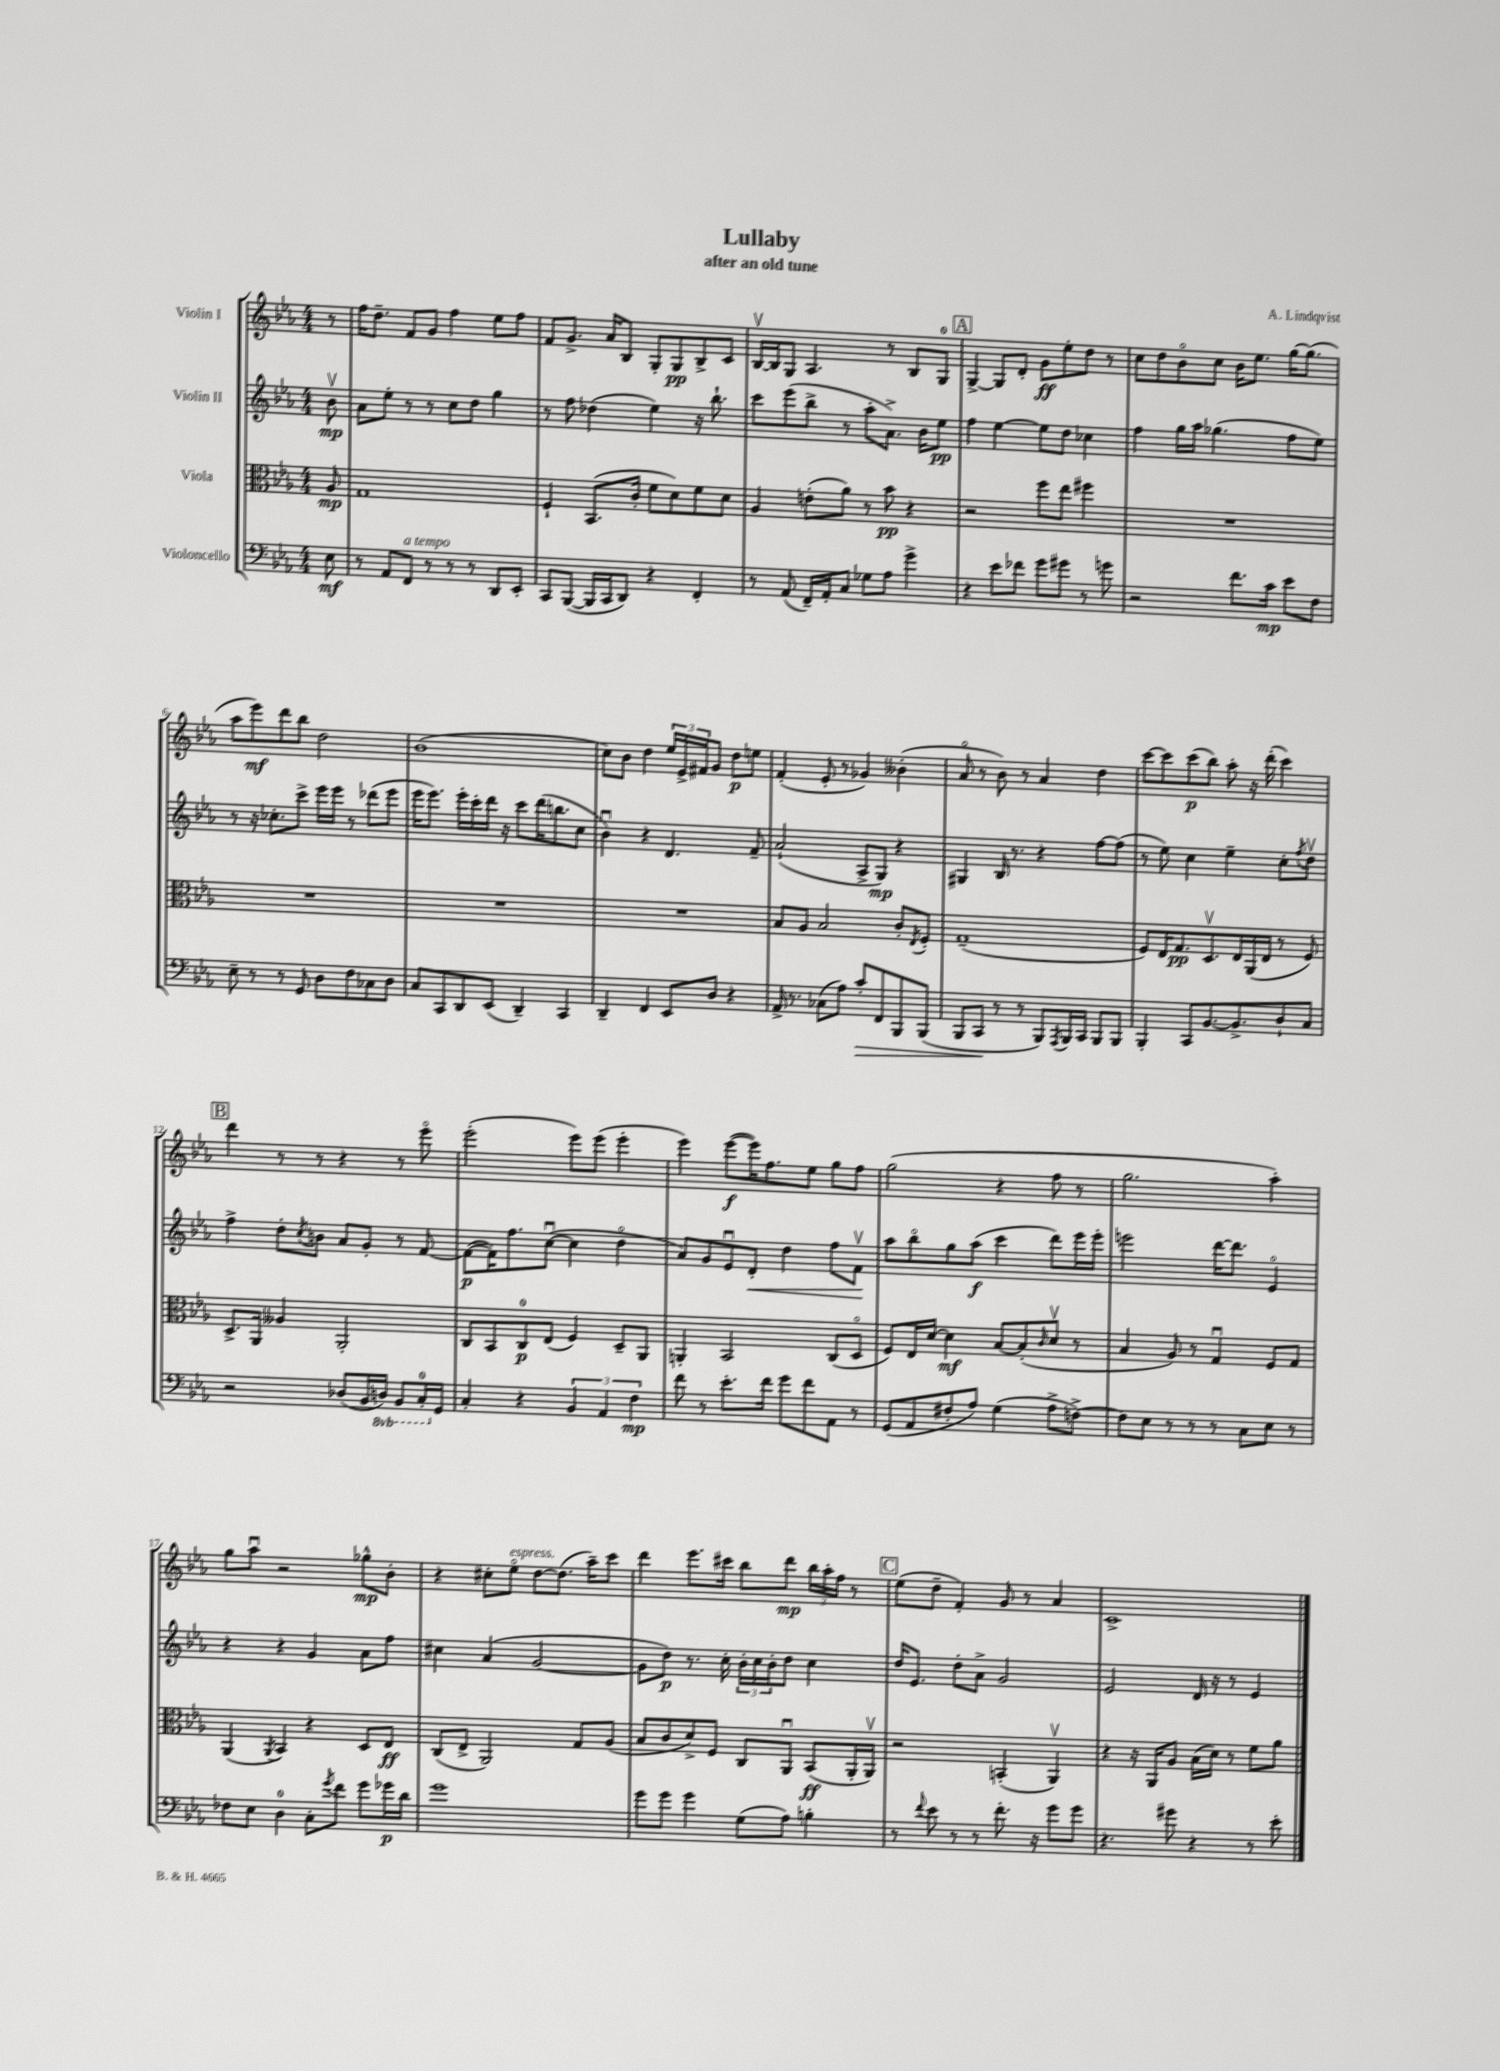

**kern	**dynam	**kern	**dynam	**kern	**dynam	**kern	**dynam
*part4	*part4	*part3	*part3	*part2	*part2	*part1	*part1
*staff4	*staff4	*staff3	*staff3	*staff2	*staff2	*staff1	*staff1
*I"Violoncello	*	*I"Viola	*	*I"Violin II	*	*I"Violin I	*
*clefF4	*	*clefC3	*	*clefG2	*	*clefG2	*
*k[b-e-a-]	*	*k[b-e-a-]	*	*k[b-e-a-]	*	*k[b-e-a-]	*
*M4/4	*	*M4/4	*	*M4/4	*	*M4/4	*
=	=	=	=	=	=	=	=
8E-\	mf	8A-/	mp	8b-v\	mp	8r	.
=1	=1	=1	=1	=1	=1	=1	=1
8r	.	1G	.	8a-\L	.	16ff\KL	.
.	.	.	.	.	.	8.dd~\J	.
8AA-/L	.	.	.	8ee-'\J	.	.	.
!LO:TX:a:i:t=a tempo	!	!	!	!	!	!	!
8FF/J	.	.	.	8r	.	8f/L	.
8r	.	.	.	8r	.	8g/J	.
8r	.	.	.	8cc\L	.	4ff\	.
8r	.	.	.	8dd\J	.	.	.
8DD/L	.	.	.	4gg\	.	8ee-\L	.
8EE-'/J	.	.	.	.	.	8ff\J	.
=2	=2	=2	=2	=2	=2	=2	=2
8CC/L	.	4F`/	.	8r	.	8f/L	.
([8BBB-/J	.	.	.	8ff\	.	8.g^/J	.
16BBB-/LL]	.	(8.BB-/L	.	(4dd-X\	.	.	.
16CC/J	.	.	.	.	.	16a-/KL	.
8DD/J)	.	.	.	.	.	8B-/J	.
.	.	16c'/Jk	.	.	.	.	.
4r	.	8f\L	.	4ee-\)	.	8G'/L	.
.	.	8d\)	.	.	.	8G/	pp
4FF'/	.	8f\	.	16r	.	8B-^/	.
.	.	.	.	8.bb-`\	.	.	.
.	.	8d\J	.	.	.	8c/J	.
=3	=3	=3	=3	=3	=3	=3	=3
8r	.	4A-/	.	8ccc\L	.	[16B-v/LL	.
.	.	.	.	.	.	16B-/J]	.
(8AA-/	.	.	.	(8eee-\	.	8G/J	.
16FF~/LL)	.	(8en'\L	.	8bb-^\J	.	4.A-/	.
16AA-'/J	.	.	.	.	.	.	.
8C/J	.	8a-\J)	.	8r	.	.	.
8G-X\L	.	8r	.	8aa-'\L	.	.	.
8A-\J	.	8b-\	pp	8.a-^\J)	.	8r	.
4g^\	.	4r	.	.	.	8B-/L	.
.	.	.	.	16b-\KL	.	.	.
.	.	.	.	8ee-\J	pp	8G/J	.
!!LO:REH:place=s1:t=A
=4	=4	=4	=4	=4	=4	=4	=4
4r	.	2r	.	4ff\	.	[4G^/	.
8e-\L	.	.	.	[4ee-\	.	8G/L]	.
8f-X\J	.	.	.	.	.	8d'/J	.
8g\L	.	8ff\L	.	8ee-\L]	.	8g\L	ff
8g#X\J	.	8ee-\J	.	8dd\J	.	8ee-'\	.
8r	.	4ff#X\	.	4cc-X\	.	8dd\J	.
8gn\	.	.	.	.	.	8r	.
=5	=5	=5	=5	=5	=5	=5	=5
2r	.	1r	.	4ff\	.	8cc\L	.
.	.	.	.	.	.	8dd\	.
.	.	.	.	16gg\LL	.	8b-\	.
.	.	.	.	16aa-\JJ	.	.	.
.	.	.	.	(4.gg-X\	.	8cc\J	.
8.f\L	.	.	.	.	.	16b-\KL	.
.	.	.	.	.	.	8.ee-\J	.
16c\Jk	mp	.	.	.	.	.	.
8e-\L	.	.	.	8ff\L	.	[16gg\KL	.
.	.	.	.	.	.	(8.gg\J]	.
8F\J	.	.	.	8ee-\J)	.	.	.
!!LO:LB:g=z
=6	=6	=6	=6	=6	=6	=6	=6
8E-~\	.	1r	.	8r	.	8aa-\L	.
8r	.	.	.	16r	.	8eee-\)	mf
.	.	.	.	8.cc-X'\L	.	.	.
8r	.	.	.	.	.	8ddd\	.
8GG/	.	.	.	8ccc^\J	.	8bb-\J	.
8D\L	.	.	.	16eee-\LL	.	2dd\	.
.	.	.	.	16eee-\JJ	.	.	.
8F\	.	.	.	8r	.	.	.
8C-X\	.	.	.	(8ddd-X\L	.	.	.
8D\J	.	.	.	8eee-\J	.	.	.
=7	=7	=7	=7	=7	=7	=7	=7
8C/L	.	1r	.	16eee-\KL	.	(1b-	.
.	.	.	.	8.eee-\J)	.	.	.
8CC/	.	.	.	.	.	.	.
8DD/	.	.	.	16eee-'\LL	.	.	.
.	.	.	.	16ccc'\	.	.	.
(8EE-/J	.	.	.	16ddd\JJ	.	.	.
.	.	.	.	16r	.	.	.
4DD~/)	.	.	.	8ccc\L	.	.	.
.	.	.	.	(16ddd\K	.	.	.
.	.	.	.	8.bbn\	.	.	.
4CC/	.	.	.	.	.	.	.
.	.	.	.	8cc\J	.	.	.
=8	=8	=8	=8	=8	=8	=8	=8
4DD~/	.	1r	.	4b-u\)	.	8cc\L)	.
.	.	.	.	.	.	8b-\J	.
4FF/	.	.	.	4r	.	4dd\	.
8EE-/L	.	.	.	4.d/	.	24ee-/LL	.
.	.	.	.	.	.	24e-^/	.
.	.	.	.	.	.	24f#X/J	.
8D/J	.	.	.	.	.	8g/J	.
4r	.	.	.	.	.	8dd\L	p
.	.	.	.	8f~/	.	8een\J	.
=9	=9	=9	=9	=9	=9	=9	=9
16AA-^/	.	8B-/L	.	(2a-`/	.	(4f'/	.
8.r	.	.	.	.	.	.	.
.	.	8A-/J	.	.	.	.	.
(8C-X\L	.	2B-/	.	.	.	8e-'/	.
8A-\J)	.	.	.	.	.	8r	.
!	!LO:HP:b	!	!	!	!	!	!
8c'/L	>	.	.	8A-^/L	.	4g-X/)	.
8FF/	.	.	.	8G/J)	mp	.	.
8BBB-/	.	8c'/L	.	4r	.	(4b--X'\	.
.	.	8qE-/	.	.	.	.	.
(8BBB-/J	.	8F'/J	.	.	.	.	.
=10	=10	=10	=10	=10	=10	=10	=10
8BBB-/L	.	(1G~	.	4G#X/	.	8a-/	.
8CC/J	.	.	.	.	.	8r	.
8r	]	.	.	16B-/	.	8b-\)	.
.	.	.	.	8.r	.	.	.
8r	.	.	.	.	.	8r	.
8BBB-/L)	.	.	.	4r	.	4a-/	.
8qAAA-/	.	.	.	.	.	.	.
16BBB-/L	.	.	.	.	.	.	.
16CC/JJ	.	.	.	.	.	.	.
8BBB-/L	.	.	.	[8ff\L	.	4dd\	.
8BBB-/J	.	.	.	(8ff\J]	.	.	.
=11	=11	=11	=11	=11	=11	=11	=11
4BBB-'/	.	8F/L)	.	8r	.	[8ccc\L	.
.	.	16E-/K	.	8ee-\)	.	8ccc\]	.
.	.	8.G/	pp	.	.	.	.
8CC/L	.	.	.	4cc\	.	(8ccc\	p
[8.BB-/	.	8.Dv/	.	.	.	8bb-\J)	.
.	.	.	.	4ee-~\	.	8aa-'\	.
8.BB-^/]	.	16E-/L	.	.	.	.	.
.	.	(16AA-/	.	.	.	16r	.
.	.	16E-/JJ	.	.	.	(16ddd'\	.
8D`/	.	8r	.	8cc'\L	.	4ccc\)	.
.	.	.	.	8qff/	.	.	.
8C/J	.	8F/)	.	8ddv\J	.	.	.
!!LO:LB:g=z
!!LO:REH:place=s1:t=B
=12	=12	=12	=12	=12	=12	=12	=12
2r	.	8.D^/L	.	4ff^\	.	4ddd\	.
.	.	16AA-/Jk	.	.	.	.	.
.	.	4A--X/	.	8dd'\L	.	8r	.
.	.	.	.	8qcc/	.	.	.
.	.	.	.	8bn\J	.	8r	.
(8D-X/L	.	2AA-'/	.	8a-/L	.	4r	.
16BB-/L	.	.	.	8g'/J	.	.	.
*8ba	*	*	*	*	*	*	*
16DDn/JJ)	.	.	.	.	.	.	.
8BBB-/L	.	.	.	8r	.	8r	.
16CC'/L	.	.	.	[8f/	.	8eee-\	.
*X8ba	*	*	*	*	*	*	*
16GG/JJ	.	.	.	.	.	.	.
=13	=13	=13	=13	=13	=13	=13	=13
4C'/	.	8C/L	.	(8f\L_	p	(2eee-'\	.
.	.	8BB-/	.	16f\K])	.	.	.
.	.	.	.	8.ff\	.	.	.
4r	.	8C/	p	.	.	.	.
.	.	(8E-/J	.	([8ccu\J	.	.	.
6BB-/	.	4F/)	.	4cc\]	.	8eee-\L)	.
.	.	.	.	.	.	(8eee-\J	.
6AA-/	.	.	.	.	.	.	.
.	.	8D~/L	.	4dd\	.	4eee-'\	.
6F\	mp	.	.	.	.	.	.
.	.	8AA-/J	.	.	.	.	.
=14	=14	=14	=14	=14	=14	=14	=14
8f\	.	4AAn'/	.	8a-/L)	.	4eee-\)	.
8r	.	.	.	8g/	.	.	.
8.e-'\L	.	2BB-/	.	8e-u/	.	([8eee-\L	f
!	!	!	!	!	!LO:HP:b	!	!
.	.	.	.	8d'/J	<	16eee-\K])	.
16f\Jk	.	.	.	.	.	8.ff\	.
8g\L	.	.	.	4dd\	.	.	.
8f\	.	.	.	.	.	8ee-\J	.
8AA-\J	.	(8C/L	.	8ff\L	.	8gg\L	.
8r	.	8D/J	.	8fv\J	.	8ff\J	.
.	.	.	.	.	[	.	.
=15	=15	=15	=15	=15	=15	=15	=15
(8GG/L	.	8F/L)	.	8aa-\L	.	(2gg\	.
8AA-/	.	16E-/L	.	8bb-\	.	.	.
.	.	[16d/JJ	.	.	.	.	.
8F#X'/	.	4d\]	mf	8gg\	.	.	.
8A-/J)	.	.	.	(8aa-\J	f	.	.
(4G\	.	[8B-/L	.	4ccc\	.	4r	.
.	.	(8B-'/]	.	.	.	.	.
.	.	16qqc/	.	.	.	.	.
8A-^\L	.	8dv/J	.	8ddd\L)	.	8ff\	.
[8Fn^\J)	.	8r	.	16eee-\L	.	8r	.
.	.	.	.	16eee-'\JJ	.	.	.
=16	=16	=16	=16	=16	=16	=16	=16
8F\L]	.	4B-/	.	2eeen\	.	2.gg\	.
8E-\J	.	.	.	.	.	.	.
8r	.	8A-/)	.	.	.	.	.
8r	.	8r	.	.	.	.	.
8r	.	4Gu/	.	[16ddd\KL	.	.	.
.	.	.	.	8.ddd\J]	.	.	.
8C\L	.	.	.	.	.	.	.
8E-\J	.	8F/L	.	4e-/	.	4aa-'\)	.
8r	.	8G/J	.	.	.	.	.
!!LO:LB:g=z
=17	=17	=17	=17	=17	=17	=17	=17
8F-X\L	.	(4AA-/	.	4r	.	8gg\L	.
8E-\J	.	.	.	.	.	8aa-u\J	.
.	.	8qAA-/	.	.	.	.	.
4D\	.	4BB-/)	.	4r	.	2r	.
8C'\L	.	4r	.	4g/	.	.	.
8qg/	.	.	.	.	.	.	.
8f\J	.	.	.	.	.	.	.
8g\L	.	8D/L	.	8a-\L	.	8gg-X^^\L	mp
16g-X\L	p	8E-/J	ff	8ff\J	.	8b-'\J	.
16d\JJ	.	.	.	.	.	.	.
=18	=18	=18	=18	=18	=18	=18	=18
1g	.	(8C/L	.	4cc#X\	.	4r	.
.	.	8E-^/J	.	.	.	.	.
.	.	2AA-/)	.	(4a-/	.	8cc#X'\L	.
!	!	!	!	!	!	!LO:TX:a:i:t=espress.	!
.	.	.	.	.	.	8ee-\J	.
.	.	.	.	[2g/	.	[8dd\L	.
.	.	.	.	.	.	(8.dd\J]	.
.	.	8G/L	.	.	.	.	.
.	.	.	.	.	.	16aa-~\KL)	.
.	.	(8A-/J	.	.	.	8ccc\J	.
=19	=19	=19	=19	=19	=19	=19	=19
8g\L	.	8B-/L	.	8g\L]	.	4ddd\	.
8g\J	.	8c/	.	8dd\J)	p	.	.
4g\	.	8d^/)	.	8.r	.	8.eee-\L	.
.	.	8F/J	.	.	.	.	.
.	.	.	.	16cc'\	.	16ccc#X\Jk	.
(8G\L	.	8C/L	.	24b-'\LL	.	8bb-\L	.
.	.	.	.	24cc\	.	.	.
.	.	.	.	24b-'\J	.	.	.
8A-\J)	.	8AA-u/J	.	8dd\J	.	8ddd\J	mp
4Bn'\	.	(8BB-/L	ff	4cc\	.	24bb-\LL	.
.	.	.	.	.	.	24aa-'\	.
.	.	.	.	.	.	24ff\JJ	.
.	.	16AA-'/L	.	.	.	8r	.
.	.	16AA-v/JJ)	.	.	.	.	.
!!LO:REH:place=s1:t=C
=20	=20	=20	=20	=20	=20	=20	=20
8r	.	2r	.	16dd/KL	.	(8ee-\L	.
.	.	.	.	8.e-/J	.	.	.
8qqf/	.	.	.	.	.	.	.
8e-\	.	.	.	.	.	8dd~\J	.
8r	.	.	.	8dd'\L	.	4f'/)	.
8r	.	.	.	8a-^\J	.	.	.
8.f'\	.	(4BBn'/	.	2g/	.	8g/	.
.	.	.	.	.	.	8r	.
16r	.	.	.	.	.	.	.
8g\L	.	4AA-v/)	.	.	.	4a-/	.
8g\J	.	.	.	.	.	.	.
=21	=21	=21	=21	=21	=21	=21	=21
4.r	.	4r	.	2e-/	.	1c^	.
.	.	16r	.	.	.	.	.
.	.	16AA-/KL	.	.	.	.	.
8g#X\	.	8A-/J	.	.	.	.	.
4r	.	(16B-\LL	.	16d/	.	.	.
.	.	16d\JJ)	.	16r	.	.	.
.	.	8r	.	8r	.	.	.
8r	.	8f\L	.	4e-/	.	.	.
8e-'\	.	8a-\J	.	.	.	.	.
==	==	==	==	==	==	==	==
*-	*-	*-	*-	*-	*-	*-	*-
